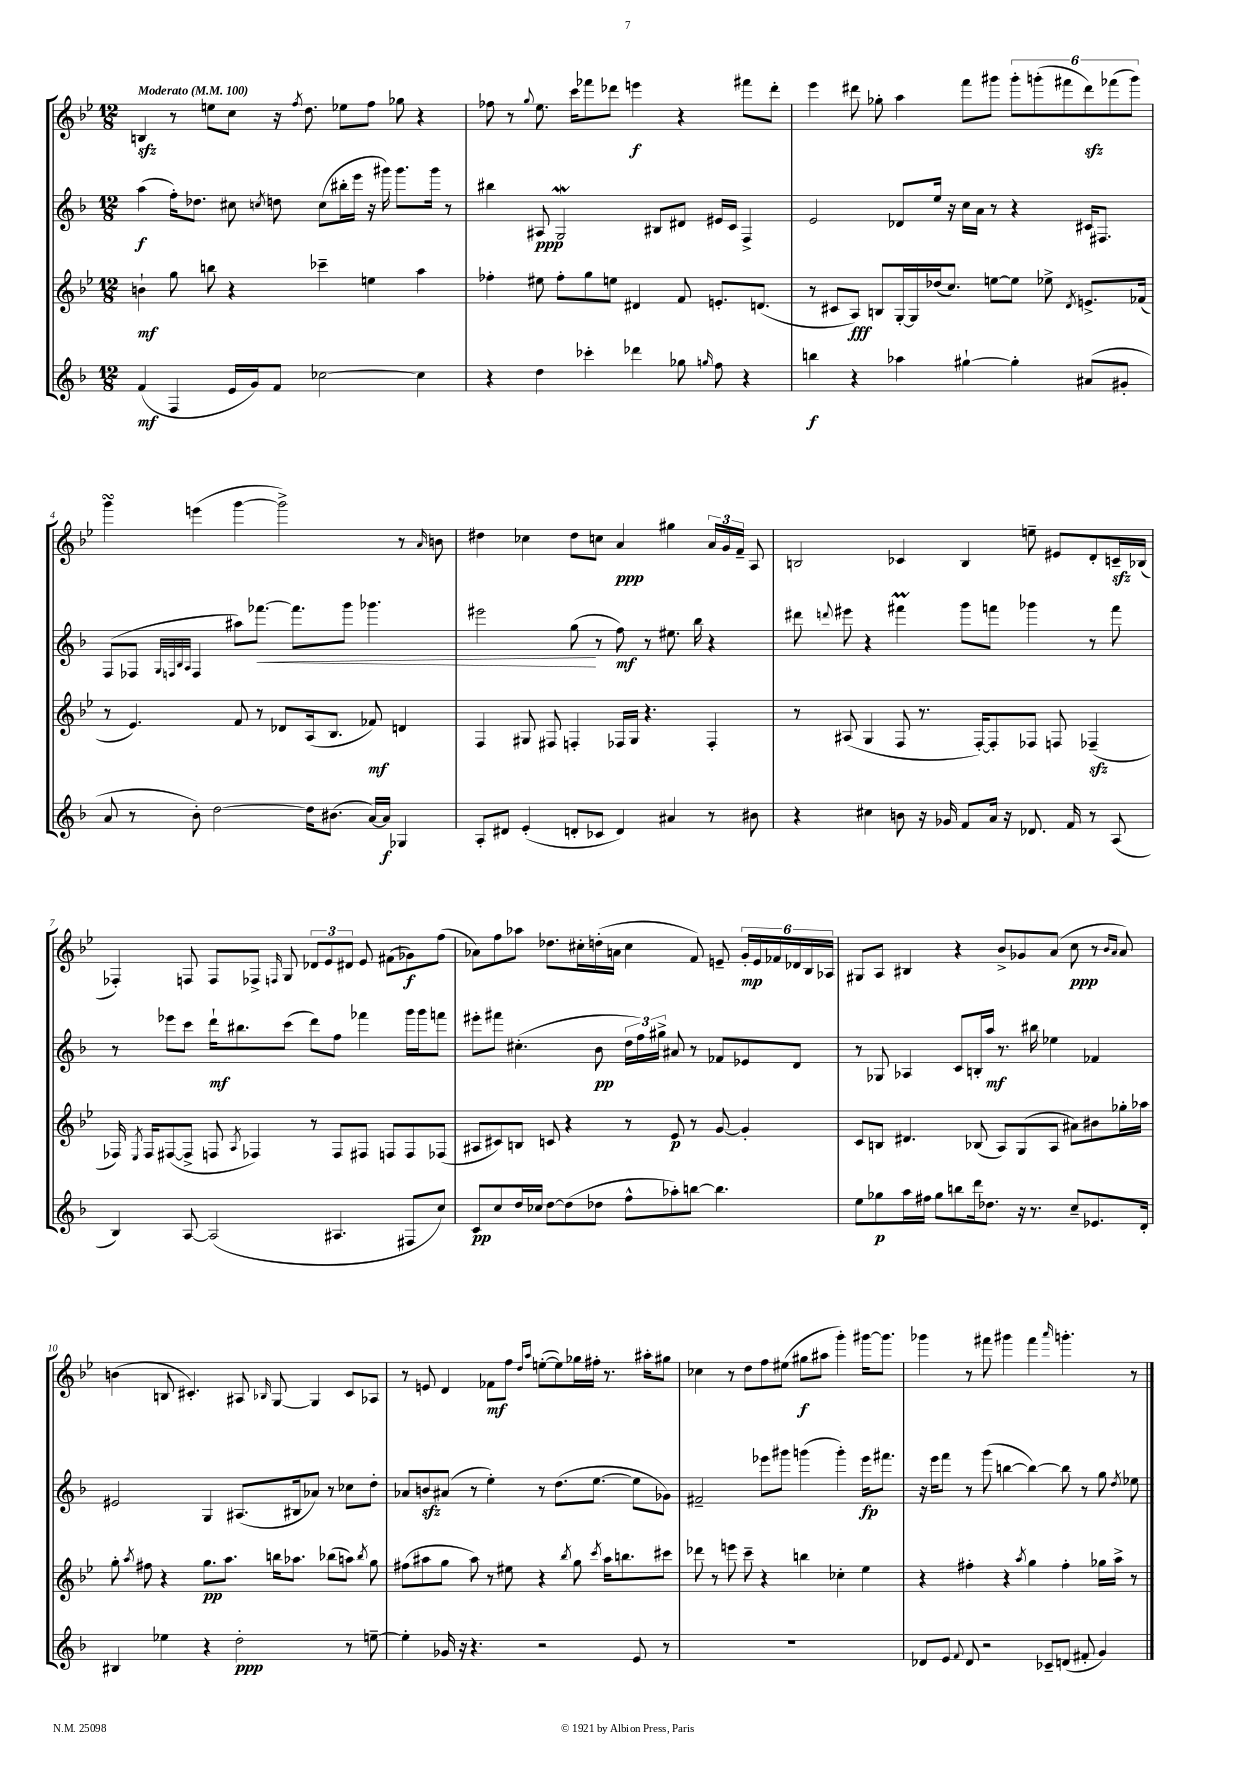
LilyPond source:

<<
\new StaffGroup <<
\new Staff = "s0" {
    \clef treble \key bes \major \numericTimeSignature \time 12/8 \tempo "Moderato" 4 = 100
    \autoBeamOff b4\sfz r8 e''8[ c''8] r16 \acciaccatura { f''8 } d''8. ees''8[ f''8] ges''8 r4 |
    fes''8 r8 \appoggiatura { g''8 } ees''8. c'''16[ fes'''8 des'''8] e'''4\f r4 fis'''8[ des'''8]-. |
    ees'''4 dis'''8 ges''8-. a''4 f'''8[ gis'''8] \tuplet 6/4 { gis'''8[-. g'''8-.( fis'''8 dis'''8\sfz) fes'''8( g'''8]) } |
    g'''4\turn e'''4( g'''4~ g'''2->) r8 \grace { a'16 } b'8 |
    dis''4 ces''4 dis''8[ c''8] a'4\ppp gis''4 \tuplet 3/2 { a'16[ g'16 f'16]-- } a8 |
    b2 ces'4 b4 e''8-- eis'8[ d'8-. c'16--\sfz bes16]( |
    fes4-.) f8 f8[ fes8]-> \grace { f16 } g8 \tuplet 3/2 { des'8[ ees'8 dis'8] } ees'8 fis'8[( ges'8\f) f''8]( |
    aes'8[) f''8 aes''8] des''8.[ cis''16-. d''16-.( a'16] cis''4 f'8) e'8-- \tuplet 6/4 { g'16[-.\mp e'16 fes'16 des'16 bes16 aes16] } |
    gis8[ a8] bis4 r4 bes'8[-> ges'8 a'8]( c''8\ppp r8 \grace { bes'16[ a'16] } a'8) |
    b'4( b8 cis'4.-.) ais8 \grace { bes16 } g8~ g4 cis'8[ aes8] |
    r8 e'8 d'4 fes'8[\mf f''8] \grace { d''16[ a''16] } e''8[~-.( e''8) ges''16 fis''16]-. r8. ais''16[-. gis''8] |
    ces''4 r8 d''8[ f''8 eis''8]( gis''8[\f ais''8] g'''4-.) gis'''16[~ gis'''8.] |
    ges'''4 r8 fis'''8 gis'''4 fis'''4 \grace { a'''16 } g'''4.-. r8 \bar "|." |
}
\new Staff = "s1" {
    \clef treble \key f \major \numericTimeSignature \time 12/8
    \autoBeamOff a''4\f( f''16[-.) des''8.] cis''8 \acciaccatura { c''8 } d''8 c''8[( bis''16-. e'''16] r16 gis'''16) gis'''8.[ gis'''16] r8 |
    bis''4 ais8\ppp g2\mordent bis8[ dis'8] eis'16[ c'16] f4-> |
    e'2 des'8[ e''16] r16 c''16[ a'16] r8 r4 cis'16[ fis8.] |
    f8[( fes8] \grace { g32[ f32 bes32 a32] } f4 ais''8[) fes'''8.]~\< fes'''8.[ g'''8] ges'''4. |
    eis'''2 g''8\!( r8 f''8\mf) r8 eis''8. bes''16 r4 |
    dis'''8 \appoggiatura { d'''8 } eis'''8 r4 fis'''4\prall g'''8[ f'''8] ges'''4 r8 f'''8 |
    r8 ees'''8[ c'''8] d'''16[-!\mf bis''8. c'''8]( d'''8[) f''8] fes'''4 g'''16[ g'''16 f'''8] |
    eis'''8[-. fis'''8] cis''4.-.( bes'8\pp \tuplet 3/2 { d''16[ f''16) gis''16]-> } ais'8 r8 fes'8[ ees'8 d'8] |
    r8 ges8 aes4 c'8[ b16-. a''16]\mf r8. bis''16 ees''4 fes'4 |
    eis'2 g4 ais8.[( bis16 aes'8]) r8 ces''8[ d''8]-. |
    aes'8[ b'8\sfz ais'8]( r8 e''4-.) r8 d''8.[( e''8.]~ e''8[ ges'8]) |
    fis'2-- ees'''8[ gis'''8] g'''4( g'''4-.) ees'''16[\fp fis'''8.] |
    r16 e'''16[ f'''8] r8 g'''8( b''4~ b''4~) b''8 r8 g''8 \acciaccatura { d''8 } ees''8 \bar "|." |
}
\new Staff = "s2" {
    \clef treble \key bes \major \numericTimeSignature \time 12/8
    \autoBeamOff b'4-!\mf g''8 b''8 r4 ces'''4-- e''4 a''4 |
    fes''4-. eis''8 fes''8[-. g''8 e''8] dis'4 f'8 e'8.[-. d'8.]( |
    r8 cis'8[ a8]\fff) b8[ g16~-. g16 des''16( c''8.]) e''8[~ e''8] ees''8-> \acciaccatura { d'8 } e'8.[-> fes'16]( |
    r8 ees'4.) f'8 r8 des'8[ a16( bes8.] fes'8\mf) d'4 |
    f4 gis8 fis8 f4-. fes16[ gis16] r4. fes4-. |
    r8 ais8( g4 f8 r8. f16[~-.) f8-. fes8] f8 fes4--\sfz( |
    fes16) \acciaccatura { ees8 } fes16[ fis8~( fis8]-> f8 \acciaccatura { a8 } fes4) r8 fes8[ fis8] f8[ f8 fes8]( |
    ais8[ cis'8) b8] c'8 r4 r8 ees'8\p r8 g'8~ g'4-. |
    c'8[ b8] dis'4. bes8( a8[) g8( a8] ais'8[) bis'8 ges''16-. aes''16] |
    g''8-. \acciaccatura { a''8 } fis''8 r4 g''8.[\pp a''8.] b''16[ aes''8.] bes''8[( a''8]) \acciaccatura { bes''8 } g''8 |
    fis''8[( ais''8 g''8] ais''8) r8 eis''8 r4 \acciaccatura { bes''8 } g''8 \acciaccatura { c'''8 } ais''16[ b''8. cis'''8] |
    des'''8 r8 e'''8 c'''8-- r4 b''4 ces''4-. ees''4 |
    r4 fis''4-. r4 \acciaccatura { a''8 } g''4 fis''4-. ges''16[ a''16]-> r8 \bar "|." |
}
\new Staff = "s3" {
    \clef treble \key f \major \numericTimeSignature \time 12/8
    \autoBeamOff f'4\mf( f4 e'16[ g'16) f'8] ces''2~ ces''4 |
    r4 d''4 ces'''4-. des'''4 ges''8 \grace { g''16 } f''8 r4 |
    b''4\f r4 aes''4 gis''4~-! gis''4-. ais'8[( gis'8]-. |
    a'8 r8 bes'8-.) d''2~ d''16[ bis'8.]( a'16[~) a'16]\f ges4 |
    a8[-. dis'8] e'4-.( d'8[-. ces'8] d'4) ais'4 r8 bis'8 |
    r4 cis''4 b'8 r16 ges'16 f'8[ a'16] r16 des'8. f'16 r8 a8( |
    bes4) a8~ a2( ais4. fis8[ c''8]) |
    c'8[\pp c''8 d''16 ces''16] d''8[~ d''8( des''8] f''8[-^ aes''8-.) b''8]~ b''4. |
    e''8[ ges''8\p a''16 fis''16] ges''8[ b''8 d'''16 des''8.] r16 r8. c''8[-- ees'8. d'16]-. |
    bis4 ees''4 r4 d''2-.\ppp r8 e''8~-- |
    e''4-. ges'16 r16 r4. r2 e'8 r8 |
    R1. |
    des'8[ e'8] \appoggiatura { f'8 } des'8 r2 ces'8[-- d'8]( fis'8-. g'4) \bar "|." |
}
>>
>>
